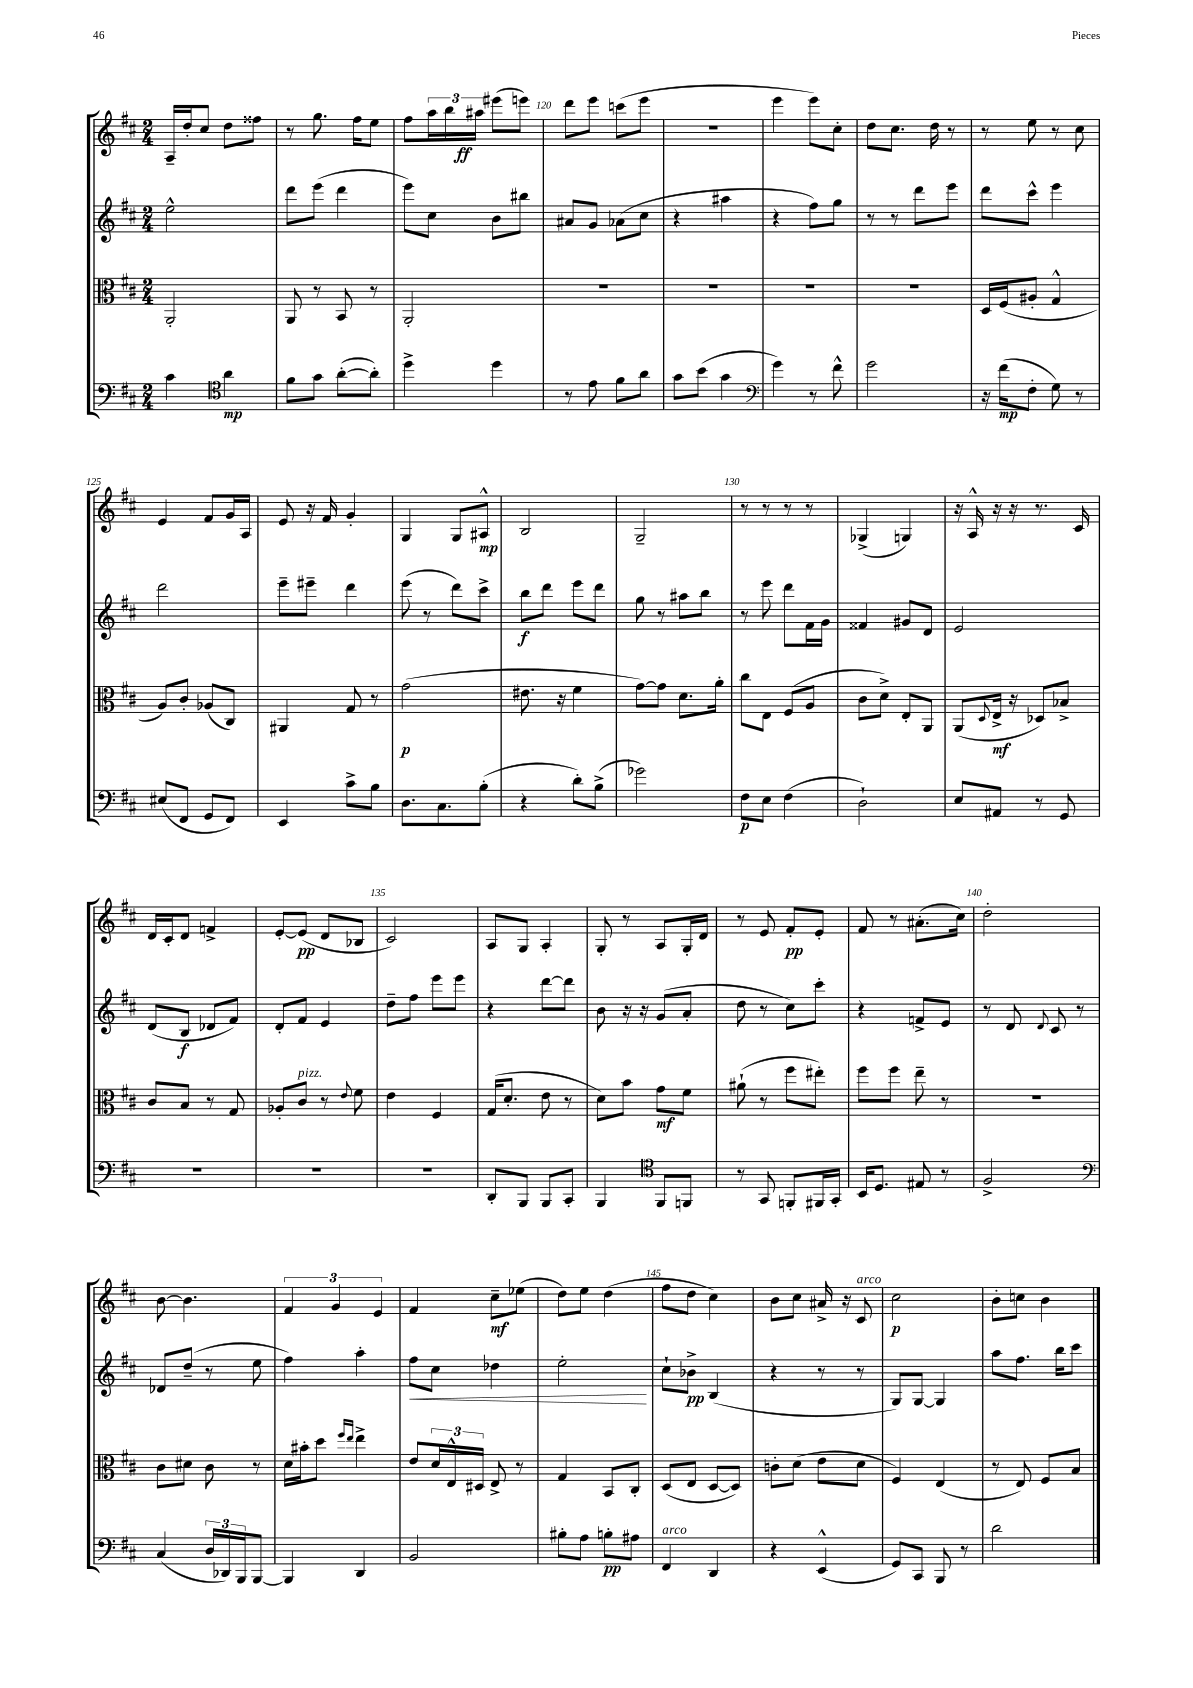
<<
\new StaffGroup <<
\new Staff = "s0" {
    \clef treble \key d \major \numericTimeSignature \time 2/4
    a16-- d''16-. cis''8 d''8 fisis''8 |
    r8 g''8. fis''16 e''8 |
    fis''8 \tuplet 3/2 { a''16 b''16 ais''16\ff } eis'''8( e'''8) |
    d'''8 e'''8 c'''8( e'''8 |
    R2 |
    e'''4 e'''8) cis''8-. |
    d''8 cis''8. d''16 r8 |
    r8 e''8 r8 cis''8 |
    e'4 fis'8 g'16 a16 |
    e'8 r16 fis'16 g'4-. |
    g4 g8 ais8-^\mp |
    b2 |
    g2-- |
    r8 r8 r8 r8 |
    ges4->( g4) |
    r16 a16-^ r16 r16 r8. cis'16 |
    d'16 cis'16-. d'8 f'4-> |
    e'8~-. e'8\pp( d'8 bes8 |
    cis'2) |
    a8 g8 a4-. |
    g8-. r8 a8 g16-. d'16 |
    r8 e'8 fis'8-.\pp e'8-. |
    fis'8 r8 ais'8.-.( cis''16) |
    d''2-. |
    b'8~ b'4. |
    \tuplet 3/2 { fis'4 g'4 e'4 } |
    fis'4 cis''8--\mf ees''8( |
    d''8) e''8 d''4( |
    fis''8 d''8 cis''4) |
    b'8 cis''8 ais'16-> r16 cis'8^\markup { \italic "arco" } |
    cis''2\p |
    b'8-. c''8 b'4 \bar "|." |
}
\new Staff = "s1" {
    \clef treble \key d \major \numericTimeSignature \time 2/4
    e''2-^ |
    d'''8 e'''8( d'''4 |
    e'''8) cis''8 b'8 bis''8 |
    ais'8 g'8 aes'8( cis''8 |
    r4 ais''4 |
    r4 fis''8) g''8 |
    r8 r8 d'''8 e'''8 |
    d'''8 cis'''8-^ e'''4 |
    d'''2 |
    e'''8-- eis'''8-- d'''4 |
    e'''8( r8 d'''8) cis'''8-> |
    b''8\f d'''8 e'''8 d'''8 |
    g''8 r8 ais''8 b''8 |
    r8 e'''8 d'''8 fis'16 g'16 |
    fisis'4 gis'8 d'8 |
    e'2 |
    d'8( b8\f des'8 fis'8) |
    d'8-. fis'8 e'4 |
    d''8-- fis''8 e'''8 e'''8 |
    r4 d'''8~ d'''8 |
    b'8 r16 r16 g'8( a'8-. |
    d''8 r8 cis''8) cis'''8-. |
    r4 f'8-> e'8 |
    r8 d'8 \appoggiatura { d'8 } cis'8 r8 |
    des'8 d''8--( r8 e''8 |
    fis''4) a''4-. |
    fis''8\< cis''8 des''4 |
    e''2-.\! |
    cis''8-! bes'8->\pp b4( |
    r4 r8 r8 |
    g8) g8~ g4 |
    a''8 fis''8. b''16 cis'''8 \bar "|." |
}
\new Staff = "s2" {
    \clef alto \key d \major \numericTimeSignature \time 2/4
    a,2-. |
    a,8 r8 b,8 r8 |
    a,2-. |
    R2 |
    R2 |
    R2 |
    R2 |
    d16 fis16( ais8-. g4-^ |
    a8) cis'8-. aes8( cis8) |
    ais,4 g8 r8 |
    g'2\p( |
    eis'8. r16 fis'4 |
    g'8~) g'8 d'8. a'16-. |
    cis''8 e8 fis8( a8 |
    cis'8 d'8->) e8-. a,8 |
    a,8( \appoggiatura { d8 } e16->\mf r16 des8) bes8-> |
    cis'8 b8 r8 g8 |
    aes8-. cis'8^\markup { \italic "pizz." } r8 \appoggiatura { e'8 } fis'8 |
    e'4 fis4 |
    g16( d'8.-. e'8 r8 |
    d'8) b'8 g'8\mf fis'8 |
    ais'8-!( r8 fis''8 eis''8-.) |
    fis''8 fis''8 e''8-- r8 |
    R2 |
    cis'8 dis'8 cis'8 r8 |
    d'16 bis'16-. d''8 \grace { fis''16 e''16 } e''4-> |
    e'8 \tuplet 3/2 { d'16 e16-^ dis16 } e8-> r8 |
    g4 b,8 cis8-. |
    d8( e8 d8~ d8) |
    c'8-. d'8( e'8 d'8 |
    fis4) e4( |
    r8 e8) fis8 b8 \bar "|." |
}
\new Staff = "s3" {
    \clef bass \key d \major \numericTimeSignature \time 2/4
    cis'4 \clef tenor a'4\mp |
    fis'8 g'8 a'8~-.( a'8-.) |
    d''4-> d''4 |
    r8 e'8 fis'8 a'8 |
    g'8 b'8( g'4 |
    \clef bass g'4) r8 fis'8-^ |
    g'2 |
    r16 fis'16\mp( fis8-. g8) r8 |
    eis8( fis,8 g,8 fis,8) |
    e,4 cis'8-> b8 |
    d8. cis8. b8-.( |
    r4 d'8-.) b8->( |
    ges'2) |
    fis8\p e8 fis4( |
    d2-!) |
    e8 ais,8 r8 g,8 |
    R2 |
    R2 |
    R2 |
    d,8-. b,,8 b,,8 cis,8-. |
    b,,4 \clef tenor fis,8 f,8 |
    r8 g,8 f,8-. fis,16 g,16-. |
    b,16 d8. eis8 r8 |
    fis2-> |
    \clef bass cis4( \tuplet 3/2 { d16 des,16) b,,16 } b,,8~ |
    b,,4 d,4 |
    b,2 |
    bis8-. a8 b8-.\pp ais8 |
    fis,4^\markup { \italic "arco" } d,4 |
    r4 e,4-^( |
    g,8) cis,8 b,,8 r8 |
    d'2 \bar "|." |
}
>>
>>
\layout { \context { \Score currentBarNumber = #117 \override BarNumber.break-visibility = ##(#f #t #t) barNumberVisibility = #(every-nth-bar-number-visible 5) } }
